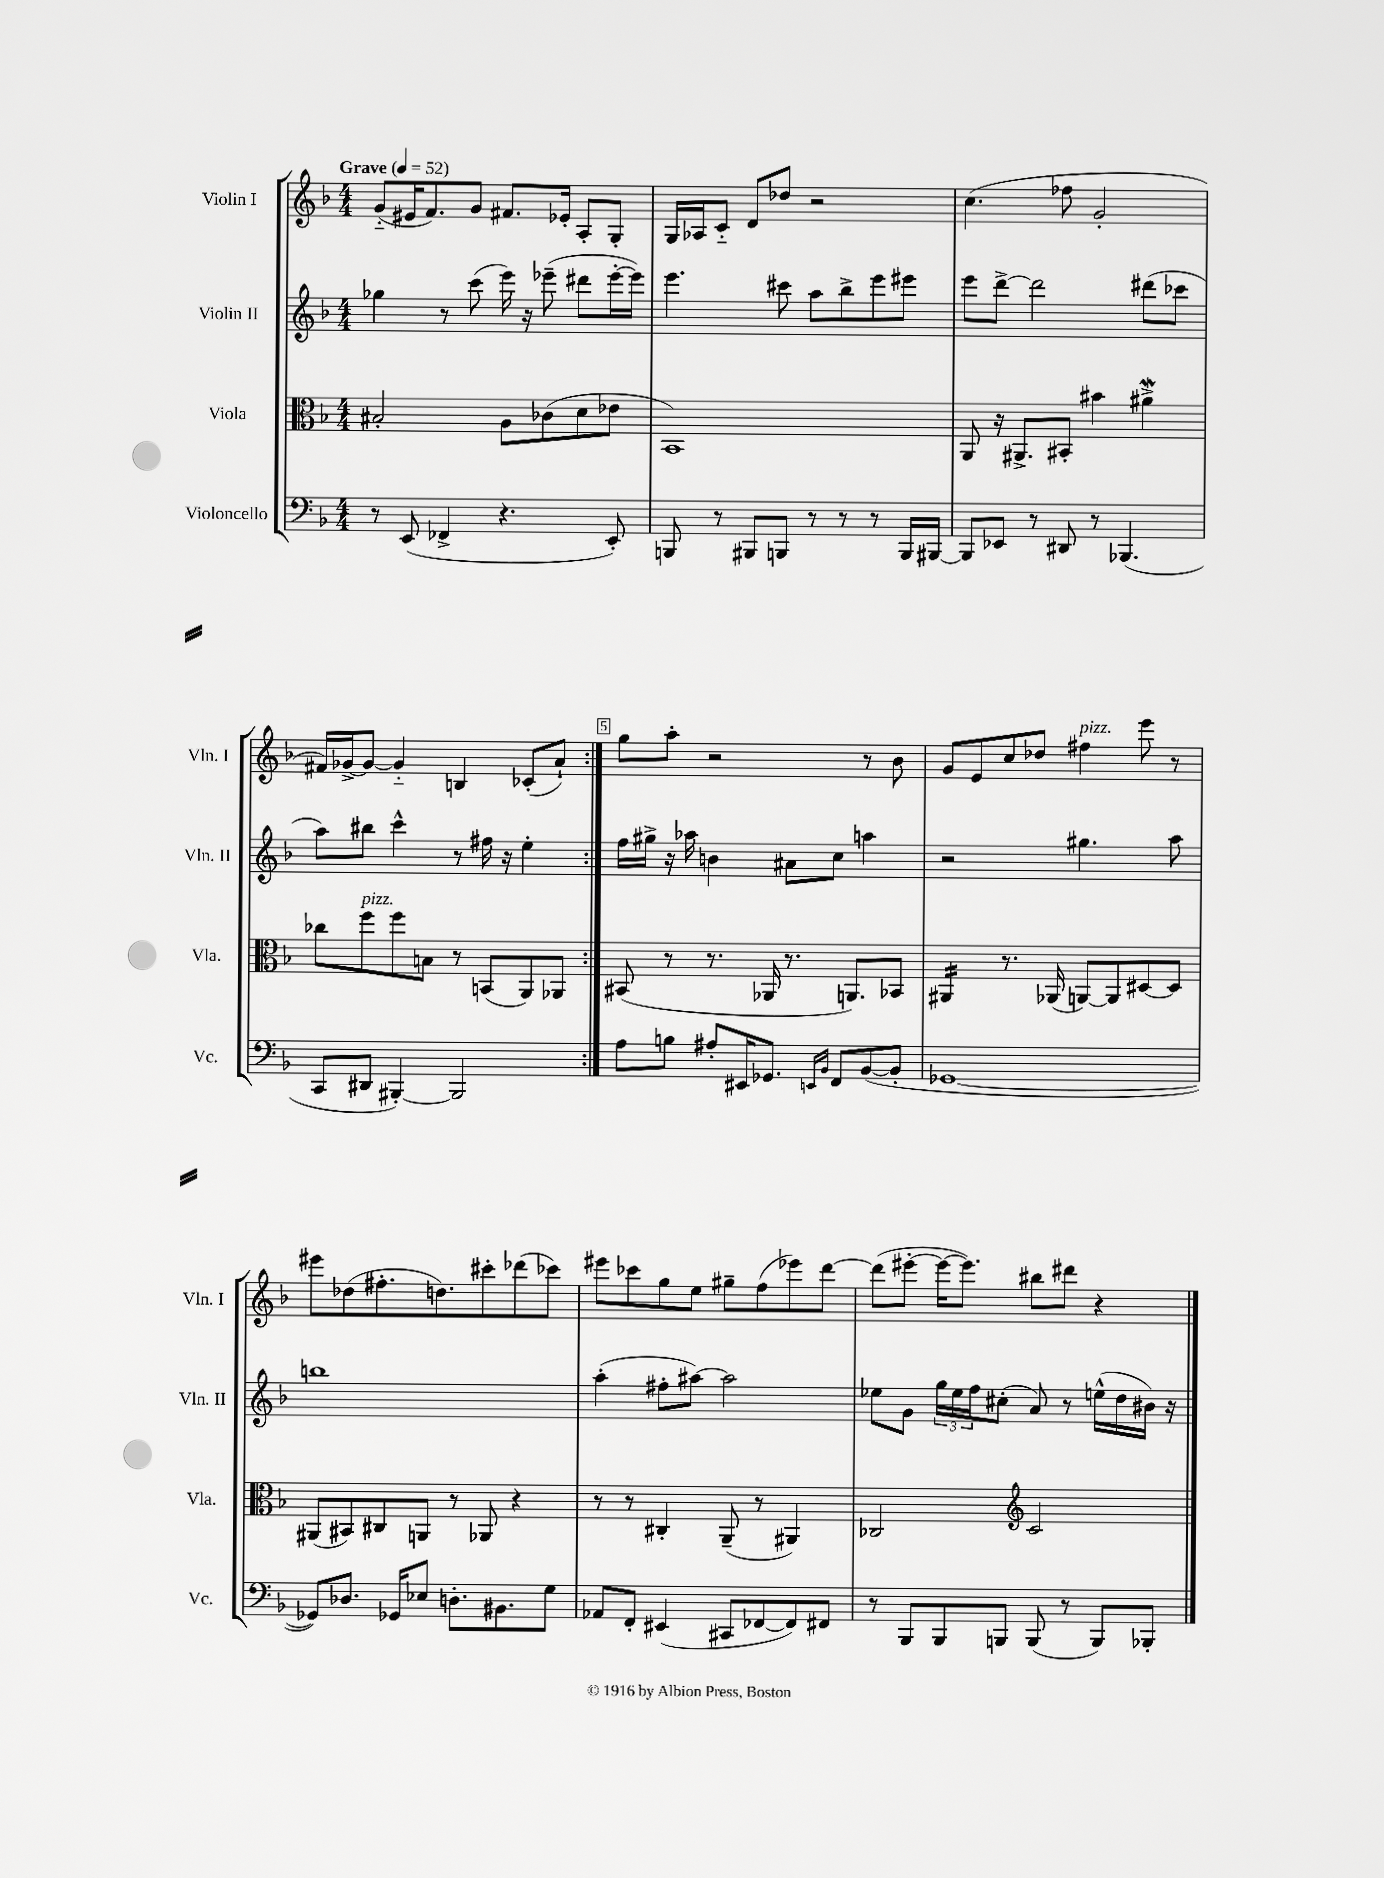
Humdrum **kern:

**kern	**kern	**kern	**kern
*staff4	*staff3	*staff2	*staff1
*clefF4	*clefC3	*clefG2	*clefG2
*k[b-]	*k[b-]	*k[b-]	*k[b-]
*M4/4	*M4/4	*M4/4	*M4/4
*MM52	*MM52	*MM52	*MM52
8r	2B#'	4gg-	(8g'~
(8EE	.	.	16e#
.	.	.	8.f)
4FF-^	.	8r	.
.	.	(8ccc	8g
4.r	8A	16eee)	8.f#
.	.	16r	.
.	(8c-	(8eee-~	.
.	.	.	16e-'
.	8d	8ddd#	8A'
8EE')	8e-	[16eee-'	8G'
.	.	16eee-])	.
=	=	=	=
8BBB	1BB-)	4.eee	16G
.	.	.	16A-
8r	.	.	8c'~
8BBB#	.	.	8d
8BBB	.	8ccc#	8dd-
8r	.	8aa	2r
8r	.	8bb-^	.
8r	.	8eee	.
16BBB	.	8eee#	.
[16BBB#	.	.	.
=	=	=	=
8BBB#]	8AA	8eee	(4.cc
8EE-	16r	[8ddd^	.
.	8.AA#^	.	.
8r	.	2ddd]	.
8DD#	8BB#'	.	8ff-
8r	4b#	.	2g'
(4.BBB-	.	.	.
.	4a#^	(8ddd#	.
.	.	8ccc-	.
=	=	=	=
8CC	8cc-	8aa)	16f#)
.	.	.	[16g-^
8DD#	8ff	8bb#	8g-_
[4BBB#')	8ff	4ccc^^	4g-'~]
.	8B	.	.
2BBB#]	8r	8r	4B
.	(8BB	16ff#	.
.	.	16r	.
.	8AA)	4ee'	(8c-'
.	8AA-	.	8a`)
=:|!	=:|!	=:|!	=:|!
8A	(8BB#	16ff	8gg
.	.	16gg#^	.
8B	8r	16r	8aa'
.	.	16aa-	.
8A#'	8.r	4b	2r
16EE#	.	.	.
8.GG-	16AA-	.	.
.	8.r	8a#	.
16qqEE	.	.	.
16qqBB-	.	.	.
8FF	.	8cc	.
.	8.AA)	.	.
([8BB-	.	4aa	8r
8BB-']	8BB-	.	8b-
=	=	=	=
[1GG-	4AA#	2r	8g
.	.	.	8e
.	8.r	.	8cc
.	.	.	8dd-
.	(16AA-	.	.
.	[8AA)	4.gg#	4ff#
.	8AA]	.	.
.	[8D#	.	8eee
.	8D#]	8aa	8r
=	=	=	=
8GG-])	(8AA#	1bb	8eee#
8.D-	8BB#)	.	(8dd-
.	8C#	.	8.ff#'
16GG-	.	.	.
8E-	8AA	.	.
.	.	.	8.dd)
8.D'	8r	.	.
.	8AA-	.	8ccc#'
8.BB#	.	.	.
.	4r	.	(8ddd-
8G	.	.	8ccc-)
=	=	=	=
8AA-	8r	(4aa'	8eee#
8FF'	8r	.	8ccc-
(4EE#	4C#'	8ff#'	8gg
.	.	[8aa#)	8ee
8CC#	(8AA~	2aa#]	8gg#~
[8FF-	8r	.	(8ff
8FF-])	4AA#)	.	8eee-)
8FF#	.	.	[8ddd
=	=	=	=
8r	2C-	8ee-	(8ddd]
8BBB-	.	8g	[8eee#'
8BBB-	.	24gg	16eee#_
.	.	24ee-	.
.	.	.	8.eee#])
.	.	24ff	.
8BBB	.	(8cc#'	.
*	*clefG2	*	*
(8BBB	2c	8a)	8bb#
8r	.	8r	8ddd#
8BBB)	.	(16ee^^	4r
.	.	16dd	.
8BBB-'	.	16b#)	.
.	.	16r	.
==	==	==	==
*-	*-	*-	*-
